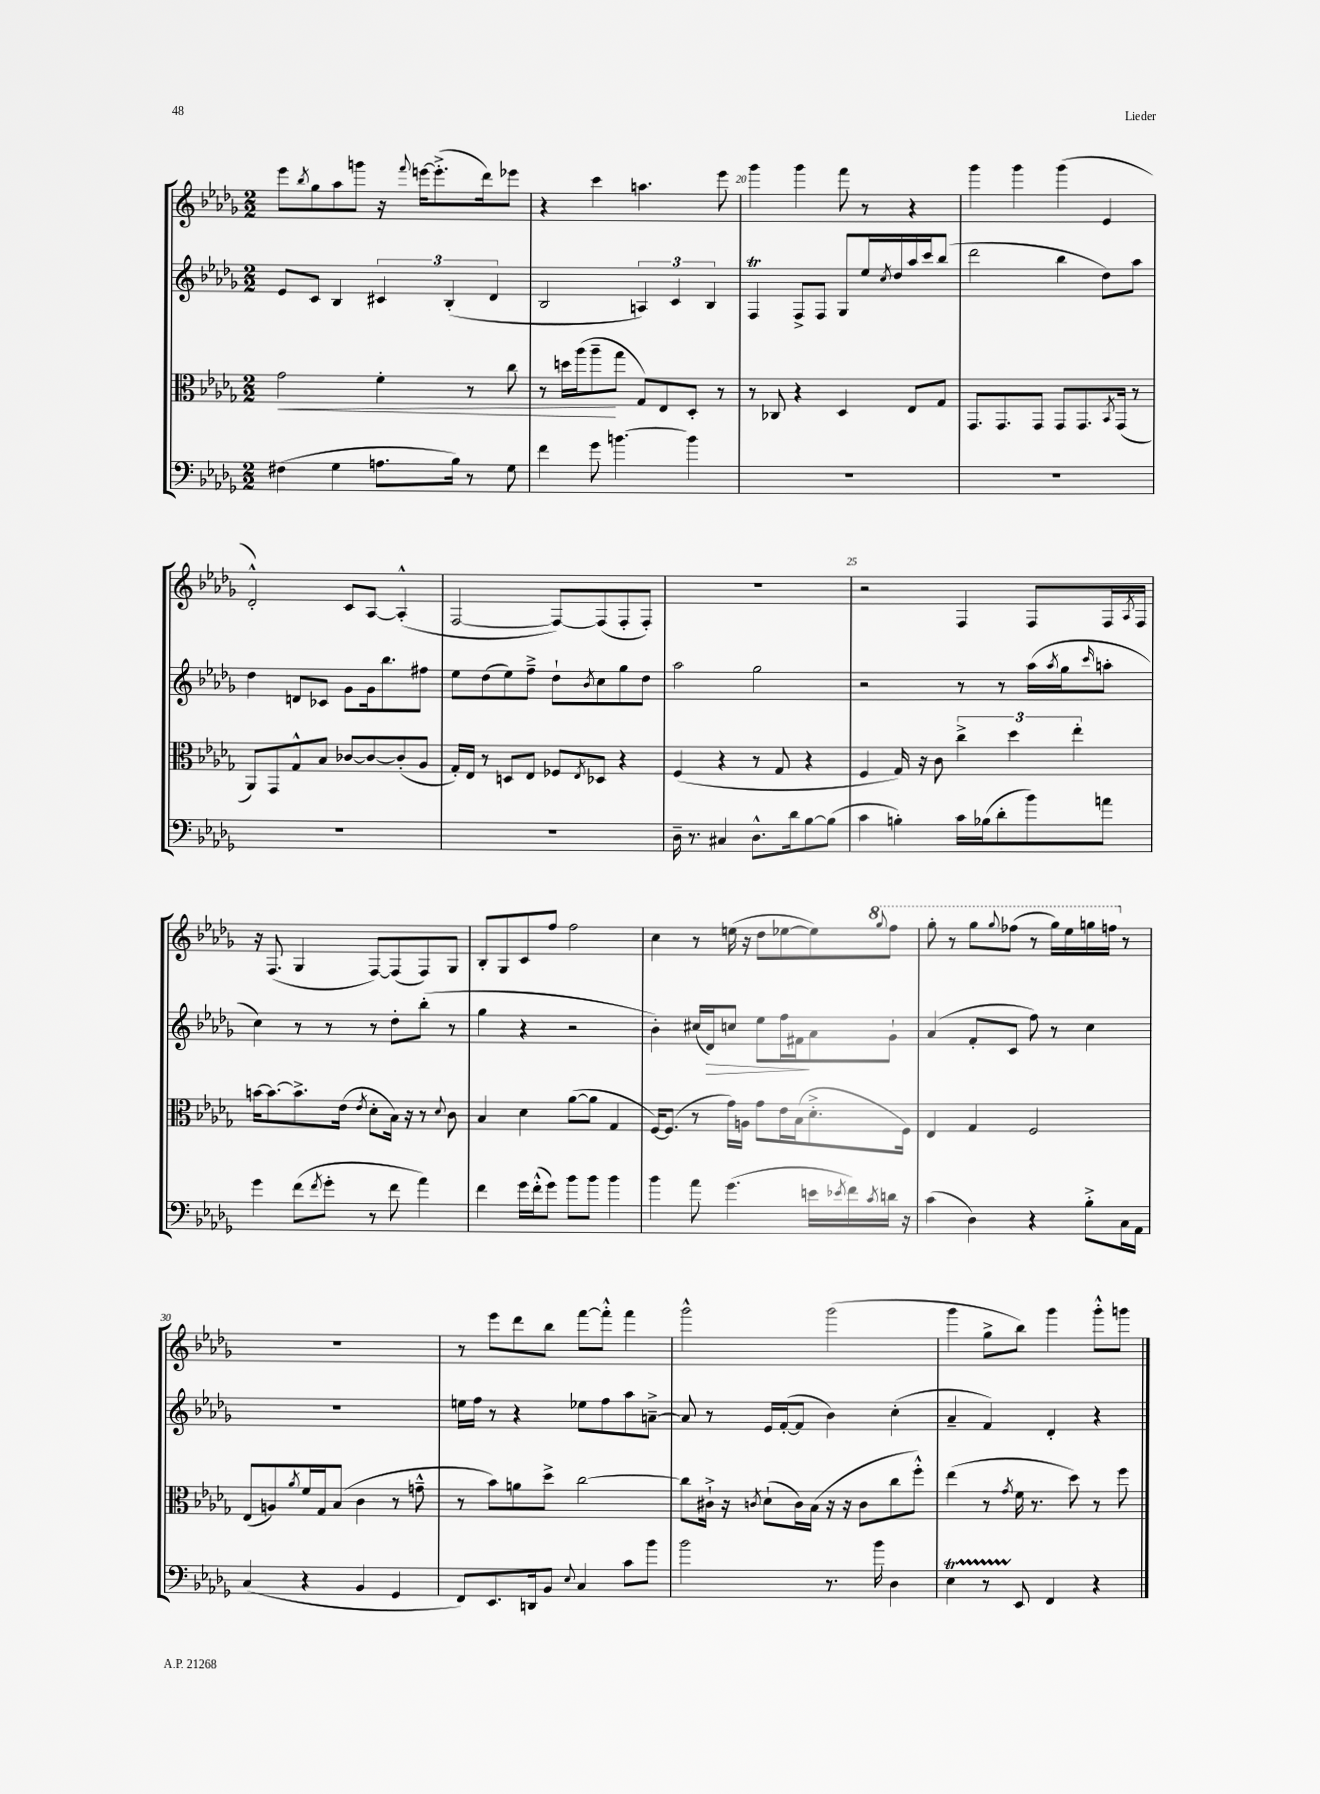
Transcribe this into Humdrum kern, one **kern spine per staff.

**kern	**kern	**kern	**kern
*staff4	*staff3	*staff2	*staff1
*clefF4	*clefC3	*clefG2	*clefG2
*k[b-e-a-d-g-]	*k[b-e-a-d-g-]	*k[b-e-a-d-g-]	*k[b-e-a-d-g-]
*M2/2	*M2/2	*M2/2	*M2/2
(4F#	2g-	8e-	8eee-
.	.	.	8qbb-
.	.	8c	8gg-
4G-	.	4B-	8aa-
.	.	.	8ggg
8.A	4f'	6c#	16r
.	.	.	8qqfff
.	.	.	[16eee
.	.	.	(8.eee'^]
.	.	(6B-'	.
16B-)	.	.	.
8r	8r	.	.
.	.	.	16ddd-)
.	.	6d-	.
8G-	8cc	.	8eee-
=	=	=	=
4f	8r	2B-	4r
.	16dd	.	.
.	(16aa-	.	.
8g-	8aa-~	.	4ccc
[4.b	8gg-	.	.
.	8G-)	6A)	4.aa
.	8E-	.	.
.	.	6c	.
4b]	8D-'	.	.
.	.	6B-	.
.	8r	.	8eee-
=	=	=	=
1r	8r	4F	4ggg-
.	8C-	.	.
.	4r	8F^	4ggg-
.	.	8F	.
.	4D-	8G-	8fff
.	.	16ee-	8r
.	.	8qcc	.
.	.	16dd-	.
.	8E-	16aa-	4r
.	.	16ccc	.
.	8G-	(8bb-	.
=	=	=	=
1r	8.GG-	2ddd-	4ggg-
.	8.GG-	.	.
.	.	.	4ggg-
.	8GG-	.	.
.	8GG-	4bb-	(4ggg-
.	8.GG-	.	.
.	.	8dd-)	4e-
.	8qBB-	.	.
.	(16GG-	.	.
.	8r	8aa-	.
=	=	=	=
1r	8AA-)	4dd-	2d-'^^)
.	8GG-	.	.
.	8G-^^	8d	.
.	8B-	8c-	.
.	[8c-	8g-	8c
.	8c-_	16g-	[8A-
.	.	8.bb-	.
.	(8c-']	.	(4A-'^^]
.	8A-	8ff#	.
=	=	=	=
1r	16G-')	8ee-	[2F
.	16E-	.	.
.	8r	(8dd-	.
.	8D	8ee-)	.
.	8E-	8ff~^	.
.	8F-	8dd-`	8F_)
.	8qE-	8qb-	.
.	8D-	8cc	(8F]
.	4r	8gg-	8F'
.	.	8dd-	8F')
=	=	=	=
16D-~	(4F	2aa-	1r
8.r	.	.	.
4C#	4r	.	.
8.D-^^	8r	2gg-	.
.	8G-	.	.
16d-	.	.	.
[8B-	4r	.	.
(8B-]	.	.	.
=	=	=	=
4c	4F	2r	2r
4B')	16G-)	.	.
.	16r	.	.
.	8c	.	.
16c	6cc^	8r	4F
(16B-	.	.	.
8d-'	.	8r	.
.	6dd-	.	.
8b-)	.	(16aa-	8F
.	.	8qaa-	.
.	.	16gg-	.
.	6ee-'	.	.
.	.	16qqccc	.
8a	.	8aa'	16F
.	.	.	8qA-
.	.	.	16F
=	=	=	=
4g-	[16b	4cc)	16r
.	8.b_	.	(8.F
(8f	8.b^]	8r	4G-
8qf	.	.	.
8g-'	.	8r	.
.	(16e-	.	.
.	8qe-	.	.
8r	8d-'	8r	[8F)
8f	16B-)	8dd-'	(8F]
.	16r	.	.
4a-)	8r	(8bb-'	8F)
.	8qqd-	.	.
.	8c	8r	8G-
=	=	=	=
4f	4B-	4gg-	8B-'
.	.	.	8G-
16g-	4d-	4r	8c
(16f'^^	.	.	.
8g-)	.	.	8ff
8b-	([8a-	2r	2ff
8b-	8a-]	.	.
4b-	4G-	.	.
=	=	=	=
4b-	[16F)	4b-')	4cc
.	(8.F]	.	.
8a-	8r	(16cc#	8r
.	.	16d-)	.
(4.g-	16g-)	8cc	(16ee
.	16A	.	16r
.	8g-	8ee-	8dd-
.	16e-	16ff	[8ee-
.	(16B-	16f#	.
16e	8.d-'^	8a-	8ee-])
8qe-	.	.	.
16f)	.	.	.
8qc	.	.	8qqggg-
16d	.	8g-`	8fff
16r	16F)	.	.
=	=	=	=
(4c	4E-	(4a-	8ggg-'
.	.	.	8r
4D-)	4G-	8f'	8ggg-
.	.	.	8qqggg-
.	.	8c	(8fff-
4r	2F	8ff)	8r
.	.	8r	16ggg-)
.	.	.	16eee-
8B-'^	.	4cc	16ggg
.	.	.	16fff
16C	.	.	8r
16AA-	.	.	.
=	=	=	=
(4C	(8E-	1r	1r
.	8A)	.	.
.	8qa-	.	.
4r	16f	.	.
.	16G-	.	.
.	(8B-	.	.
4BB-	4c	.	.
4GG-	8r	.	.
.	8g~^^	.	.
=	=	=	=
8FF)	8r	16ee	8r
.	.	16ff	.
8.EE-	8b-)	8r	8eee-
.	8a	4r	8ddd-
16DD	.	.	.
8BB-	8dd-^	.	8bb-
8qqE-	.	.	.
4C	[2cc	8ee-	[8fff
.	.	8ff	8fff'^^]
8c	.	8aa-	4fff
8b-	.	[8a~^	.
=	=	=	=
2b-	8cc]	8a]	2ggg-^^
.	16c#`^	8r	.
.	16r	.	.
.	8qc	.	.
.	(8d-`	16e-	.
.	.	([16f'	.
.	16c)	8f]	.
.	(16B-	.	.
8.r	16r	4b-)	(2ggg-
.	16r	.	.
.	8c	.	.
16b-	.	.	.
4D-	8cc	(4cc'	.
.	8ff'^^)	.	.
=	=	=	=
4E-	(4ee-	4a-~	4ggg-
8r	8r	4f)	8gg-^
.	8qg-	.	.
8EE-	16f	.	8bb-)
.	8.r	.	.
4FF	.	4d-'	4ggg-
.	8dd-)	.	.
4r	8r	4r	8ggg-'^^
.	8ff	.	8ggg
==	==	==	==
*-	*-	*-	*-
